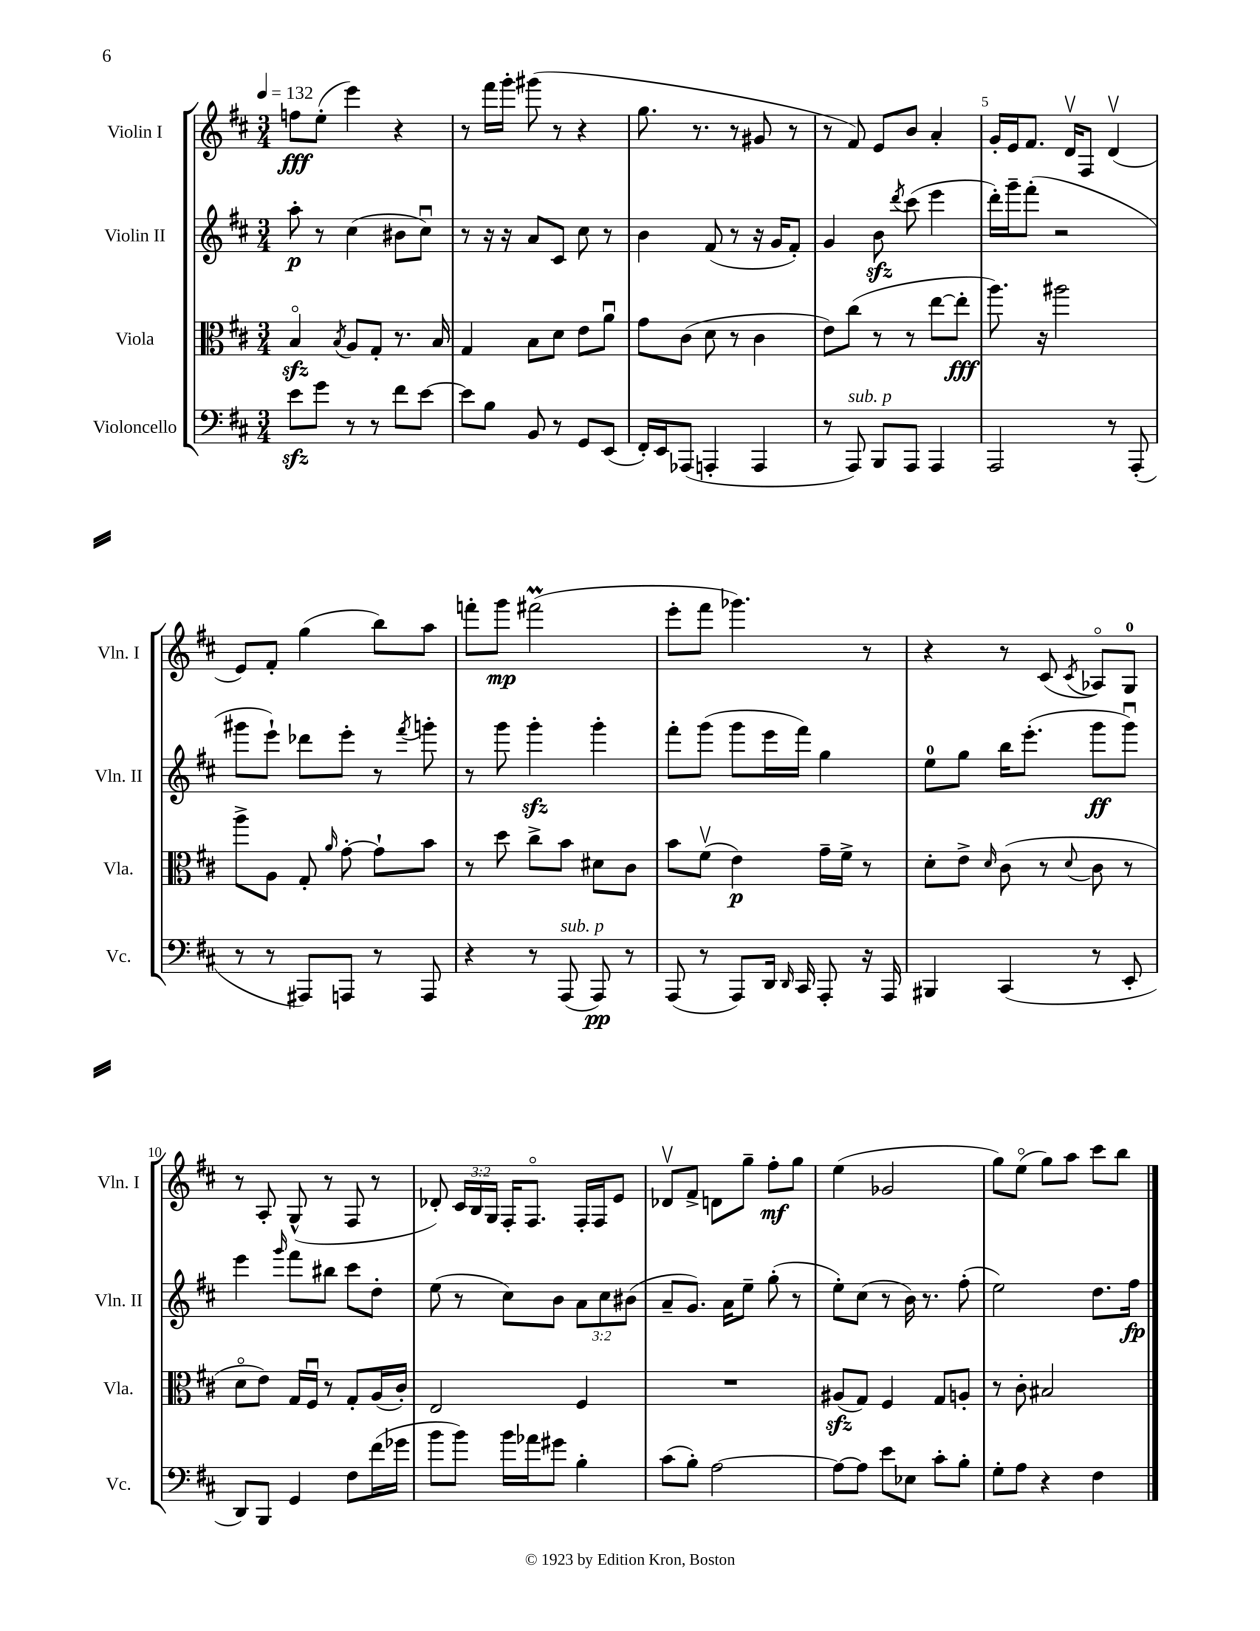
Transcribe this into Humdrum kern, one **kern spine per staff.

**kern	**dynam	**kern	**dynam	**kern	**dynam	**kern	**dynam
*part4	*part4	*part3	*part3	*part2	*part2	*part1	*part1
*staff4	*staff4	*staff3	*staff3	*staff2	*staff2	*staff1	*staff1
*I"Violoncello	*	*I"Viola	*	*I"Violin II	*	*I"Violin I	*
*I'Vc.	*	*I'Vla.	*	*I'Vln. II	*	*I'Vln. I	*
*clefF4	*	*clefC3	*	*clefG2	*	*clefG2	*
*k[f#c#]	*	*k[f#c#]	*	*k[f#c#]	*	*k[f#c#]	*
*M3/4	*	*M3/4	*	*M3/4	*	*M3/4	*
*MM132	*	*MM132	*	*MM132	*	*MM132	*
=1	=1	=1	=1	=1	=1	=1	=1
8ezz\L	.	4Bzz/	.	8aa'\	p	8ffn\L	fff
8g\J	.	.	.	8r	.	(8ee'\J	.
.	.	8qB/	.	.	.	.	.
8r	.	8A/L	.	(4cc#\	.	4eee\)	.
8r	.	8G'/J	.	.	.	.	.
8f#\L	.	8.r	.	8b#X\L	.	4r	.
[8e\J	.	.	.	8cc#u\J)	.	.	.
.	.	16B/	.	.	.	.	.
=2	=2	=2	=2	=2	=2	=2	=2
8e\L]	.	4G/	.	8r	.	8r	.
8B\J	.	.	.	16r	.	16fff#\LL	.
.	.	.	.	16r	.	16ggg'\JJ	.
8BB/	.	8B\L	.	8a/L	.	(8ggg#X\	.
8r	.	8d\J	.	8c#/J	.	8r	.
8GG/L	.	8e\L	.	8cc#\	.	4r	.
(8EE/J	.	8au\J	.	8r	.	.	.
=3	=3	=3	=3	=3	=3	=3	=3
16FF#'/LL)	.	8g\L	.	4b\	.	8.gg\	.
16EE/J	.	.	.	.	.	.	.
(8AAA-X/J	.	(8c#\J	.	.	.	.	.
.	.	.	.	.	.	8.r	.
4AAAn'/	.	8d\	.	(8f#/	.	.	.
.	.	8r	.	8r	.	8r	.
4AAA/	.	4c#\	.	16r	.	8g#X/	.
.	.	.	.	16g/KL	.	.	.
.	.	.	.	8f#'/J)	.	8r	.
=4	=4	=4	=4	=4	=4	=4	=4
8r	.	8e\L)	.	4g/	.	8r	.
!LO:TX:a:i:t=sub. p	!	!	!	!	!	!	!
8AAA/)	.	(8cc#\J	.	.	.	8f#/)	.
8BBB/L	.	8r	.	8bzz\	.	8e/L	.
.	.	.	.	8qddd/	.	.	.
8AAA/J	.	8r	.	(8ccc#\	.	8b/J	.
4AAA/	.	[8ee\L	.	4eee\	.	4a'/	.
.	.	8ee'\J]	fff	.	.	.	.
=5	=5	=5	=5	=5	=5	=5	=5
2AAA/	.	8.aa\)	.	16ddd'\LL)	.	16g'/LL	.
.	.	.	.	16ggg~\J	.	16e/J	.
.	.	.	.	(8fff#'\J	.	8.f#/J	.
.	.	16r	.	.	.	.	.
.	.	2aa#X\	.	2r	.	.	.
.	.	.	.	.	.	16dv/KL	.
.	.	.	.	.	.	8F#/J	.
8r	.	.	.	.	.	(4dv/	.
(8AAA'/	.	.	.	.	.	.	.
!!LO:LB:g=z
=6	=6	=6	=6	=6	=6	=6	=6
8r	.	8aa^\L	.	8ggg#X\L	.	8e/L)	.
8r	.	8A\J	.	8eee`\J)	.	8f#'/J	.
8AAA#X/L)	.	8G'/	.	8ddd-X\L	.	(4gg\	.
.	.	16qqa/	.	.	.	.	.
8AAAn/J	.	[8g'\	.	8eee'\J	.	.	.
8r	.	8g`\L]	.	8r	.	8bb\L)	.
.	.	.	.	8qfff#/	.	.	.
8AAA/	.	8b\J	.	8gggn'\	.	8aa\J	.
=7	=7	=7	=7	=7	=7	=7	=7
4r	.	8r	.	8r	.	8fffn'\L	.
.	.	8dd\	.	8ggg\	.	8ggg\J	mp
8r	.	8cc#^\L	.	4gggzz'\	.	(2fff#Xm\	.
!LO:TX:a:i:t=sub. p	!	!	!	!	!	!	!
(8AAA/	.	8b\J	.	.	.	.	.
8AAA/)	pp	8d#X\L	.	4ggg'\	.	.	.
8r	.	8c#\J	.	.	.	.	.
=8	=8	=8	=8	=8	=8	=8	=8
(8AAA/	.	8b\L	.	8fff#'\L	.	8eee'\L	.
8r	.	(8f#v\J	.	(8ggg\J	.	8fff#\J	.
8AAA/L)	.	4e\)	p	8ggg\L	.	4.ggg-X\)	.
16DD/Jk	.	.	.	16eee\L	.	.	.
16qqDD/	.	.	.	.	.	.	.
16CC#/	.	.	.	16fff#\JJ)	.	.	.
8AAA'/	.	16g~\LL	.	4gg\	.	.	.
.	.	16f#^\JJ	.	.	.	.	.
16r	.	8r	.	.	.	8r	.
16AAA/	.	.	.	.	.	.	.
=9	=9	=9	=9	=9	=9	=9	=9
4BBB#X/	.	8d'\L	.	8ee\L	.	4r	.
.	.	8e^\J	.	8gg\J	.	.	.
.	.	16qqd/	.	.	.	.	.
(4CC#/	.	(8c#\	.	16bb\KL	.	8r	.
.	.	.	.	(8.eee'\J	.	.	.
.	.	8r	.	.	.	(8c#/	.
.	.	8qqd/	.	.	.	8qc#/	.
8r	.	8c#\	.	8ggg\L	ff	8A-X/L)	.
8EE'/	.	8r	.	8gggu\J)	.	8G/J	.
!!LO:LB:g=z
=10	=10	=10	=10	=10	=10	=10	=10
8DD/L)	.	8d\L	.	4eee\	.	8r	.
8BBB/J	.	8e\J)	.	.	.	8A'/	.
.	.	.	.	16qqggg/	.	.	.
4GG/	.	16G/LL	.	8fff#\L	.	(8G^^/	.
.	.	16F#u/JJ	.	.	.	.	.
.	.	8r	.	8bb#X\J	.	8r	.
8F#\L	.	8G'/L	.	8ccc#\L	.	8F#/	.
(16f#\L	.	(16A/L	.	8dd'\J	.	8r	.
16g-X\JJ	.	16c#'/JJ)	.	.	.	.	.
=11	=11	=11	=11	=11	=11	=11	=11
8b\L	.	2E/	.	(8ee\	.	8d-X'/)	.
8b\J)	.	.	.	8r	.	24c#/LL	.
.	.	.	.	.	.	24B/	.
.	.	.	.	.	.	24G/JJ	.
16b\LL	.	.	.	8cc#\L)	.	16F#'/KL	.
16a-X\J	.	.	.	.	.	8.F#/J	.
8g#X\J	.	.	.	8b\J	.	.	.
4B'\	.	4F#/	.	12a\L	.	16F#'/LL	.
.	.	.	.	.	.	16F#/J	.
.	.	.	.	12cc#\	.	.	.
.	.	.	.	.	.	8e/J	.
.	.	.	.	(12b#X\J	.	.	.
=12	=12	=12	=12	=12	=12	=12	=12
(8c#\L	.	2.r	.	8a~/L	.	8d-Xv/L	.
8B'\J)	.	.	.	8.g/J)	.	8f#^/J	.
[2A\	.	.	.	.	.	8dn\L	.
.	.	.	.	16a\KL	.	.	.
.	.	.	.	8ee~\J	.	8gg~\J	.
.	.	.	.	(8gg'\	.	8ff#'\L	mf
.	.	.	.	8r	.	8gg\J	.
=13	=13	=13	=13	=13	=13	=13	=13
8A\L_	.	(8A#Xzz/L	.	8ee'\L)	.	(4ee\	.
8A\J]	.	8G/J)	.	(8cc#\J	.	.	.
8e\L	.	4F#/	.	8r	.	2g-X/	.
8E-X\J	.	.	.	16b\)	.	.	.
.	.	.	.	8.r	.	.	.
8c#'\L	.	8G/L	.	.	.	.	.
8B'\J	.	8An'/J	.	(8ff#'\	.	.	.
=14	=14	=14	=14	=14	=14	=14	=14
8G'\L	.	8r	.	2ee\)	.	8gg\L)	.
8A\J	.	8c#'\	.	.	.	(8ee\J	.
4r	.	2B#X/	.	.	.	8gg\L)	.
.	.	.	.	.	.	8aa\J	.
4F#\	.	.	.	8.dd\L	.	8ccc#\L	.
.	.	.	.	.	.	8bb\J	.
.	.	.	.	16ff#\Jk	fp	.	.
==	==	==	==	==	==	==	==
*-	*-	*-	*-	*-	*-	*-	*-
